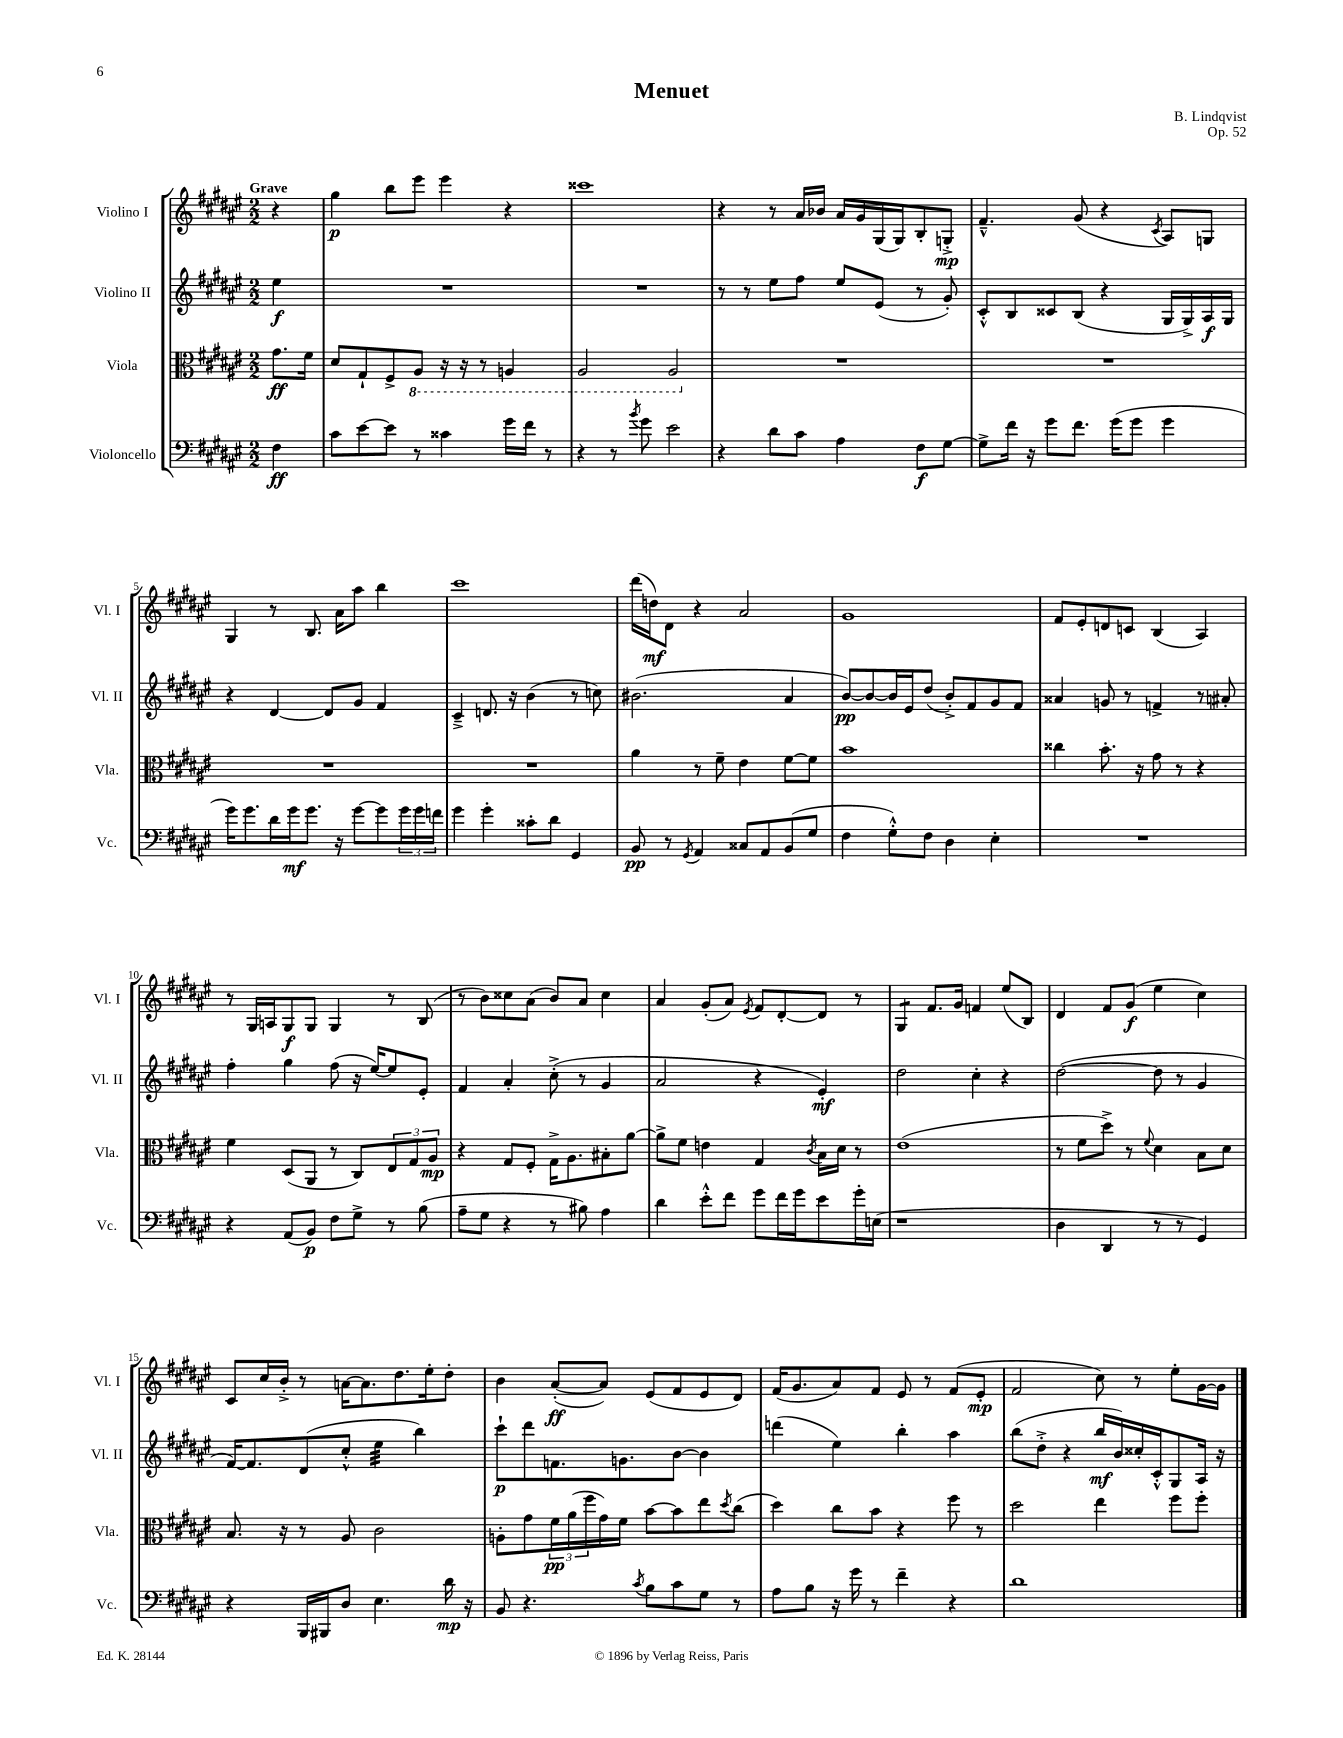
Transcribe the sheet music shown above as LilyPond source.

\header { title = "Menuet" composer = "B. Lindqvist" opus = "Op. 52" }
<<
\new StaffGroup <<
\new Staff = "s0" \with { instrumentName = "Violino I" shortInstrumentName = "Vl. I" } {
    \clef treble \key fis \major \numericTimeSignature \time 2/2 \partial 4 \tempo "Grave"
    r4 |
    gis''4\p b''8 eis'''8 eis'''4 r4 |
    cisis'''1 |
    r4 r8 ais'16 bes'16 ais'16 gis'16 gis16( gis16) b8-. g8-.->\mp |
    fis'4.---^ gis'8( r4 \acciaccatura { cis'8 } ais8) g8 |
    gis4 r8 b8. ais'16 ais''8 b''4 |
    cis'''1 |
    dis'''16( d''16\mf) dis'8 r4 ais'2 |
    gis'1 |
    fis'8 eis'8-. d'8 c'8 b4( ais4) |
    r8 gis16 a16 gis8\f gis8 gis4 r8 b8( |
    r8 b'8) cisis''8 ais'8( b'8) ais'8 cisis''4 |
    ais'4 gis'8-.( ais'8) \acciaccatura { eis'8 } fis'8 dis'8~-. dis'8 r8 |
    gis4:8 fis'8. gis'16 f'4 eis''8( b8) |
    dis'4 fis'8 gis'8\f( eis''4 cis''4) |
    cis'8 cis''16 b'16-.-> r8 a'16~ a'8. dis''8. eis''16-. dis''8-. |
    b'4 ais'8~-.\ff( ais'8) eis'8( fis'8 eis'8 dis'8) |
    fis'16( gis'8. ais'8) fis'8 eis'8 r8 fis'8( eis'8-.\mp |
    fis'2 cis''8) r8 eis''8-. gis'16~ gis'16 \bar "|." |
}
\new Staff = "s1" \with { instrumentName = "Violino II" shortInstrumentName = "Vl. II" } {
    \clef treble \key fis \major \numericTimeSignature \time 2/2 \partial 4
    eis''4\f |
    R1 |
    R1 |
    r8 r8 eis''8 fis''8 eis''8 eis'8( r8 gis'8-.) |
    cis'8-.-^ b8 cisis'8 b8( r4 gis16 gis16->) ais16\f gis16 |
    r4 dis'4~ dis'8 gis'8 fis'4 |
    cis'4---> d'8. r16 b'4( r8 c''8) |
    bis'2.( ais'4 |
    b'8~\pp) b'8~ b'16 eis'16 dis''8( b'8-.->) fis'8 gis'8 fis'8 |
    aisis'4 g'8 r8 f'4-> r8 ais'8-. |
    fis''4-. gis''4 fis''8( r16 eis''16~) eis''8 eis'8-. |
    fis'4 ais'4-. cis''8-.->( r8 gis'4 |
    ais'2 r4 eis'4-.\mf) |
    dis''2 cis''4-. r4 |
    dis''2~( dis''8 r8 gis'4 |
    fis'16~) fis'8. dis'8( cis''8-.-^ eis''4:32 b''4) |
    cis'''8-!\p dis'''8 f'8. g'8. b'8~ b'4 |
    d'''4( eis''4) b''4-. ais''4 |
    b''8( dis''8-.-> r4 b''16\mf b'16) cisis''16-. cis'16-.-^ gis8 ais16 r16 \bar "|." |
}
\new Staff = "s2" \with { instrumentName = "Viola" shortInstrumentName = "Vla." } {
    \clef alto \key fis \major \numericTimeSignature \time 2/2 \partial 4
    gis'8.\ff fis'16 |
    dis'8 gis8-! fis8-> \ottava #-1 ais,8 r16 r16 r8 a,4 |
    ais,2 ais,2 \ottava #0 |
    R1 |
    R1 |
    R1 |
    R1 |
    ais'4 r8 fis'8-- eis'4 fis'8~ fis'8 |
    b'1 |
    cisis''4 b'8.-. r16 gis'8 r8 r4 |
    fis'4 dis8( ais,8 r8 cis8) \tuplet 3/2 { eis8 gis8 ais8\mp } |
    r4 gis8 fis8-. gis16-> ais8. bis8-. ais'8~ |
    ais'8-> fis'8 e'4 gis4 \acciaccatura { cis'8 } b16 dis'16 r8 |
    eis'1( |
    r8 fis'8 dis''8->) r8 \appoggiatura { fis'8 } dis'4 b8 dis'8 |
    b8. r16 r8 ais8 cis'2 |
    a8-. gis'8 \tuplet 3/2 { fis'16\pp ais'16( fis''16 } gis'16) fis'16 b'8~ b'8 eis''8 \acciaccatura { dis''8 } cis''8( |
    dis''4) cis''8 b'8 r4 fis''8 r8 |
    dis''2 eis''4 fis''8 fis''8-. \bar "|." |
}
\new Staff = "s3" \with { instrumentName = "Violoncello" shortInstrumentName = "Vc." } {
    \clef bass \key fis \major \numericTimeSignature \time 2/2 \partial 4
    fis4\ff |
    cis'8 eis'8~ eis'8 r8 cisis'4 gis'16 fis'16 r8 |
    r4 r8 \acciaccatura { b'8 } gis'8 eis'2 |
    r4 dis'8 cis'8 ais4 fis8\f gis8~ |
    gis8-> fis'16 r16 gis'8 fis'8. gis'16( gis'8 gis'4 |
    gis'16) gis'8. dis'16 gis'16\mf gis'8. r16 gis'8~ gis'8 \tuplet 3/2 { gis'16 gis'16 f'16 } |
    gis'4 gis'4-. cisis'8-. dis'8 gis,4 |
    b,8\pp r8 \acciaccatura { gis,8 } ais,4 cisis8 ais,8 b,8( gis8 |
    fis4 gis8-.-^) fis8 dis4 eis4-. |
    R1 |
    r4 ais,8( b,8\p) fis8 gis8-> r8 b8( |
    ais8-- gis8 r4 r8 bis8) ais4 |
    dis'4 eis'8-.-^ fis'8 gis'8 fis'16 gis'16 eis'8 gis'16-. e16( |
    r1 |
    dis4 dis,4 r8 r8 gis,4) |
    r4 b,,16 bis,,16 dis8 eis4. dis'16\mp r16 |
    b,8 r4. \acciaccatura { cis'8 } b8 cis'8 gis8 r8 |
    ais8 b8 r16 gis'16 r8 fis'4-- r4 |
    dis'1 \bar "|." |
}
>>
>>
